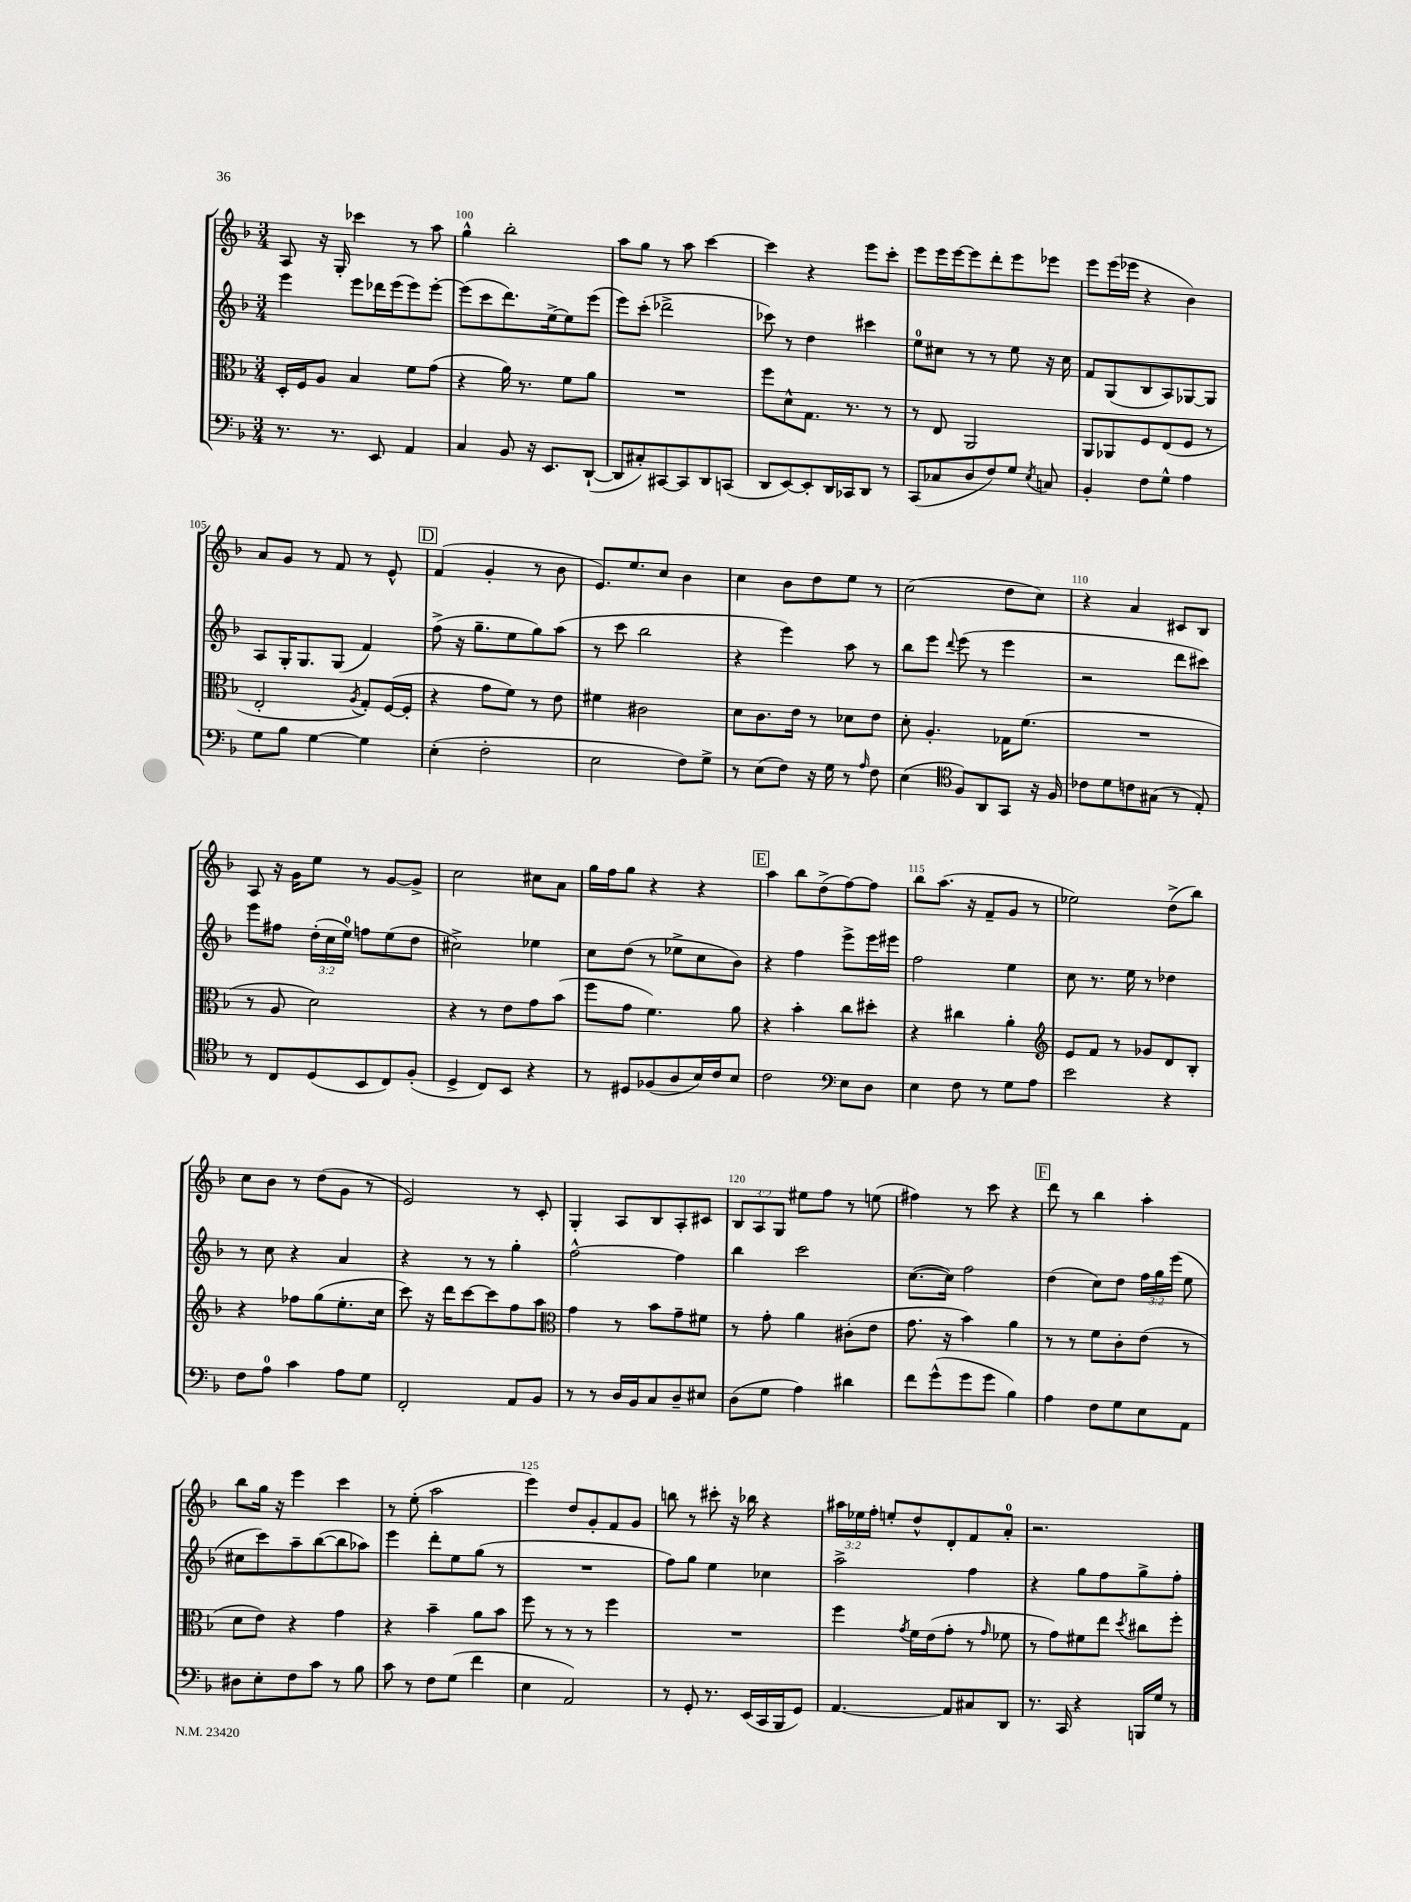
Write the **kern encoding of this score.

**kern	**kern	**kern	**kern
*part4	*part3	*part2	*part1
*staff4	*staff3	*staff2	*staff1
*clefF4	*clefC3	*clefG2	*clefG2
*k[b-]	*k[b-]	*k[b-]	*k[b-]
*M3/4	*M3/4	*M3/4	*M3/4
=99	=99	=99	=99
8.r	16D'/LL	4eee\	8A/
.	16F/J	.	.
.	8A/J	.	16r
8.r	.	.	16G'/
.	4B-/	8eee\L	4ccc-X\
8EE/	.	16ddd-X\L	.
.	.	(16eee\J	.
4AA/	8f\L	8eee\)	8r
.	(8g\J	[8eee'\J	8aa\
=100	=100	=100	=100
4C/	4r	(8eee\L]	4gg^^\
.	.	8ccc\	.
8BB-/	16a\)	8.ddd\)	2bb-'\
.	8.r	.	.
16r	.	.	.
8.EE/L	.	[16ee^\k	.
.	8f\L	8ee\]	.
([8DD`/J	8a\J	(8eee\J	.
=101	=101	=101	=101
8DD/L]	2.r	8eee\L)	8aa\L
8C#X'/)	.	(8ccc'\J	8gg\J
[8CC#X/	.	2ddd-X^\	8r
8CC#/]	.	.	8aa\
8DD/	.	.	[4ccc\
(8CCn/J	.	.	.
=102	=102	=102	=102
8DD/L	8ff\L	8ccc-X\)	4ccc\]
[8EE/)	8d^^\	8r	.
8EE'/]	8.G\J	4dd\	4r
16DD/L	.	.	.
16CC-X/J	8.r	.	.
8DD/J	.	4ccc#X\	8eee\L
8r	8r	.	8ccc'\J
=103	=103	=103	=103
(8CC/L	8r	8ee\L	8eee\L
8C-X/	8E/	8cc#X\J	16eee\L
.	.	.	[16eee\J
8D/	2AA/	8r	8eee\]
8F/)	.	8r	8ddd'\
8G/J	.	8ee\	8eee\
8qE/	.	.	.
8Cn/	.	16r	8eee-X\J
.	.	16cc#\	.
=104	=104	=104	=104
4BB-'/	8AA/L	8f/L	8eee\L
.	8AA-X/	(8G/	(16eee\L
.	.	.	16eee-X\JJ
8F\L	8F/	8B-/	4r
8G^^\J	(8E/	8A/)	.
4A\	8F/J	[8G-X/	4b-\)
.	8r	8G-/J]	.
!!LO:LB:g=z
=105	=105	=105	=105
8G\L	2E'/	8A/L	8a/L
8B-\J	.	16G'/K	8g/J
.	.	8.G/	.
[4G\	.	.	8r
.	.	(8G/J	8f/
.	8qA/	.	.
4G\]	8G'/L)	4f/)	8r
.	([16F/L	.	8e^^/
.	16F'/JJ]	.	.
!!LO:REH:place=s1:t=D
=106	=106	=106	=106
(4E'\	4r	(8ff^\	(4f/
.	.	16r	.
.	.	8.gg~\L	.
2F'\	8g\L	.	4g'/
.	8f\J)	8ee\	.
.	8r	8gg\)	8r
.	8e\	(8aa\J	8b-\
=107	=107	=107	=107
2E\	4f#X\	8r	8.e/L)
.	.	8ccc\	.
.	.	.	8.ee/
.	2c#X\	2bb-\	.
.	.	.	8cc/J
8F\L)	.	.	4b-\
8G^\J	.	.	.
=108	=108	=108	=108
8r	8d\L	4r	4cc\
(8E\L	8.c\	.	.
8F\J)	.	4eee\)	8b-\L
.	16e\Jk	.	.
16r	8r	.	8dd\
16G\	.	.	.
8r	8d-X\L	8aa\	8ee\J
16qqA/	.	.	.
8F\	8e\J	8r	8r
=109	=109	=109	=109
(4E\	8d'\	8bb-\L	(2cc\
.	4.A'/	8eee\J	.
*clefC4	*	*	*
.	.	8qqddd/	.
8F/L)	.	(8eee\	.
8AA/	.	8r	.
8GG/J	16G-X\KL	4eee\	8dd\L
.	(8.f\J	.	.
16r	.	.	8cc\J)
16F/	.	.	.
=110	=110	=110	=110
8c-X\L	2.r	2r	4r
8d\	.	.	.
8cn\	.	.	4a/
(8G#X\J	.	.	.
8r	.	8ddd\L	8c#X/L
8E'/)	.	8ccc#X\J)	8B-/J
!!LO:LB:g=z
=111	=111	=111	=111
8r	8r	8eee\L	8A/
8C/L	8A/	8ff#X\J	16r
.	.	.	16g\KL
(8D/	2d\)	(24dd'\LL	8ee\J
.	.	24cc\	.
.	.	24ee\JJ)	.
8BB-/	.	8ffn\L	8r
8C/)	.	(8ee\	[8g/L
(8F'/J	.	8dd\J	8g^/J]
=112	=112	=112	=112
4D^/	4r	2cc#X^\)	2cc\
8C/L)	8r	.	.
8BB-/J	8e\L	.	.
4r	8g\	4ee-X\	8cc#X\L
.	(8b-\J	.	8a\J
=113	=113	=113	=113
8r	8ff\L	8cc\L	16gg\LL
.	.	.	16ff\J
8D#X/L	8g\J	(8dd\J	8gg\J
(8F-X/	4.f\)	8r	4r
8A/	.	8ee-X^\L	.
16B-/L)	.	8cc\	4r
16c/J	.	.	.
8B-/J	8a\	8b-\J)	.
!!LO:REH:place=s1:t=E
=114	=114	=114	=114
2c\	4r	4r	4aa\
.	4b-'\	4ff\	8bb-\L
.	.	.	(8dd^\
*clefF4	*	*	*
8E\L	8cc\L	8eee^\L	[8ff\)
8D\J	8dd#X'\J	16eee\L	8ff\J]
.	.	16eee#X\JJ	.
=115	=115	=115	=115
4E\	4r	2ff\	8bb-\L
.	.	.	(8.aa\J
8F\	4cc#X\	.	.
.	.	.	16r
8r	.	.	8f~/L
8G\L	4a'\	4ee\	8g/J
8A\J	.	.	8r
=116	=116	=116	=116
*	*clefG2	*	*
2e\	8e/L	8cc\	2ee-X\)
.	8f/J	8.r	.
.	8r	.	.
.	.	16ee\	.
.	8g-X/L	8r	.
4r	8d/	4dd-X\	(8dd^\L
.	8B-'/J	.	8bb-\J)
!!LO:LB:g=z
=117	=117	=117	=117
8F\L	4r	8r	8cc\L
8A\J	.	8cc\	8b-\J
4c\	8ff-X\L	4r	8r
.	(8gg\	.	(8dd\L
8A\L	8.ee'\	4a/	8g\J
8G\J	.	.	8r
.	16cc\Jk	.	.
=118	=118	=118	=118
2FF'/	8ccc\)	4r	2e/)
.	16r	.	.
.	16ddd\KL	.	.
.	[8ccc\	8r	.
.	8ccc\]	8r	.
8AA/L	8ff\	4gg'\	8r
8BB-/J	8aa\J	.	8c'/
=119	=119	=119	=119
*	*clefC3	*	*
8r	4g\	[2ff^^\	4G'/
8r	.	.	.
16D/LL	8r	.	8A/L
16BB-/J	.	.	.
8C/	8b-\L	.	8B-/
8D~/	8g~\	4ff\]	8A'/
8E#X/J	8f#X\J	.	8c#X/J
=120	=120	=120	=120
(8D\L	8r	4bb-\	12B-/L
.	.	.	12A/
8G\J	8g'\	.	.
.	.	.	12G/J
4A\)	4a\	2ccc\	8ee#X\L
.	.	.	8ff\J
4d#X\	(8c#X'\L	.	8r
.	8e\J	.	(8een\
=121	=121	=121	=121
8f\L	8.g\	([8.cc\L	4ff#X\)
(8g^^\	.	.	.
.	16r	16cc\Jk])	.
8g\	4b-\)	2ff\	8r
8g\J	.	.	8ccc\
4B-\)	4a\	.	4r
!!LO:REH:place=s1:t=F
=122	=122	=122	=122
4A\	8r	(4dd\	8ddd\
.	8r	.	8r
8F\L	8f\L	8cc\L)	4bb-\
8G\	8c'\	8dd\J	.
8E\	(8e\J	24ff\LL	4aa'\
.	.	24gg\	.
.	.	(24eee\JJ	.
8AA\J	8r	8ee\	.
!!LO:LB:g=z
=123	=123	=123	=123
8D#X\L	8d\L	8cc#X\L	8bb-\L
8E'\	8e\J)	8ccc\)	16gg\Jk
.	.	.	16r
8F\	4r	8aa~\	4eee\
8c\J	.	([8bb-\	.
8r	4g\	8bb-\]	4ccc\
8B-\	.	8aa-X\J)	.
=124	=124	=124	=124
8c\	4r	4eee\	8r
8r	.	.	(8ee'\
8F\L	4b-~\	8ddd'\L	2aa\
(8G\J	.	8ee\	.
4f\	8a\L	(8gg\J	.
.	8b-\J	8r	.
=125	=125	=125	=125
4E\	8ff\	2.r	4eee\)
.	8r	.	.
2AA/)	8r	.	8dd/L
.	8r	.	8g'/
.	4ff\	.	8f/
.	.	.	8g/J
=126	=126	=126	=126
8r	2.r	8ff\L)	8bbn\
8GG'/	.	8gg\J	8r
8.r	.	4ee\	8ccc#X'\
.	.	.	16r
(16EE/LL	.	.	16bb-X\
16CC/	.	4cc-X\	4r
16BBB-/J	.	.	.
8GG/J)	.	.	.
=127	=127	=127	=127
[4.AA/	4ff\	2aa^\	24aa#X\LL
.	.	.	24ee-X\
.	.	.	24ff'\JJ
.	.	.	8een'/L
.	8qg/	.	.
.	16f\LL	.	8dd^^/
.	(16e\J	.	.
8AA/L]	8g'\J	.	8d'/
8C#X/	8r	4ff\	8f/
.	16qqg/	.	.
8DD/J	8f-X\	.	8a'/J
=128	=128	=128	=128
8.r	8r	4r	2.r
.	8g\L)	.	.
16CC/	.	.	.
4r	8f#X\	8gg\L	.
.	8ee\J	8ff\	.
.	8qdd/	.	.
16BBBn/LL	8cc#X\L	8gg^\	.
16G/JJ	.	.	.
8r	8ff'\J	8ff'\J	.
==	==	==	==
*-	*-	*-	*-
